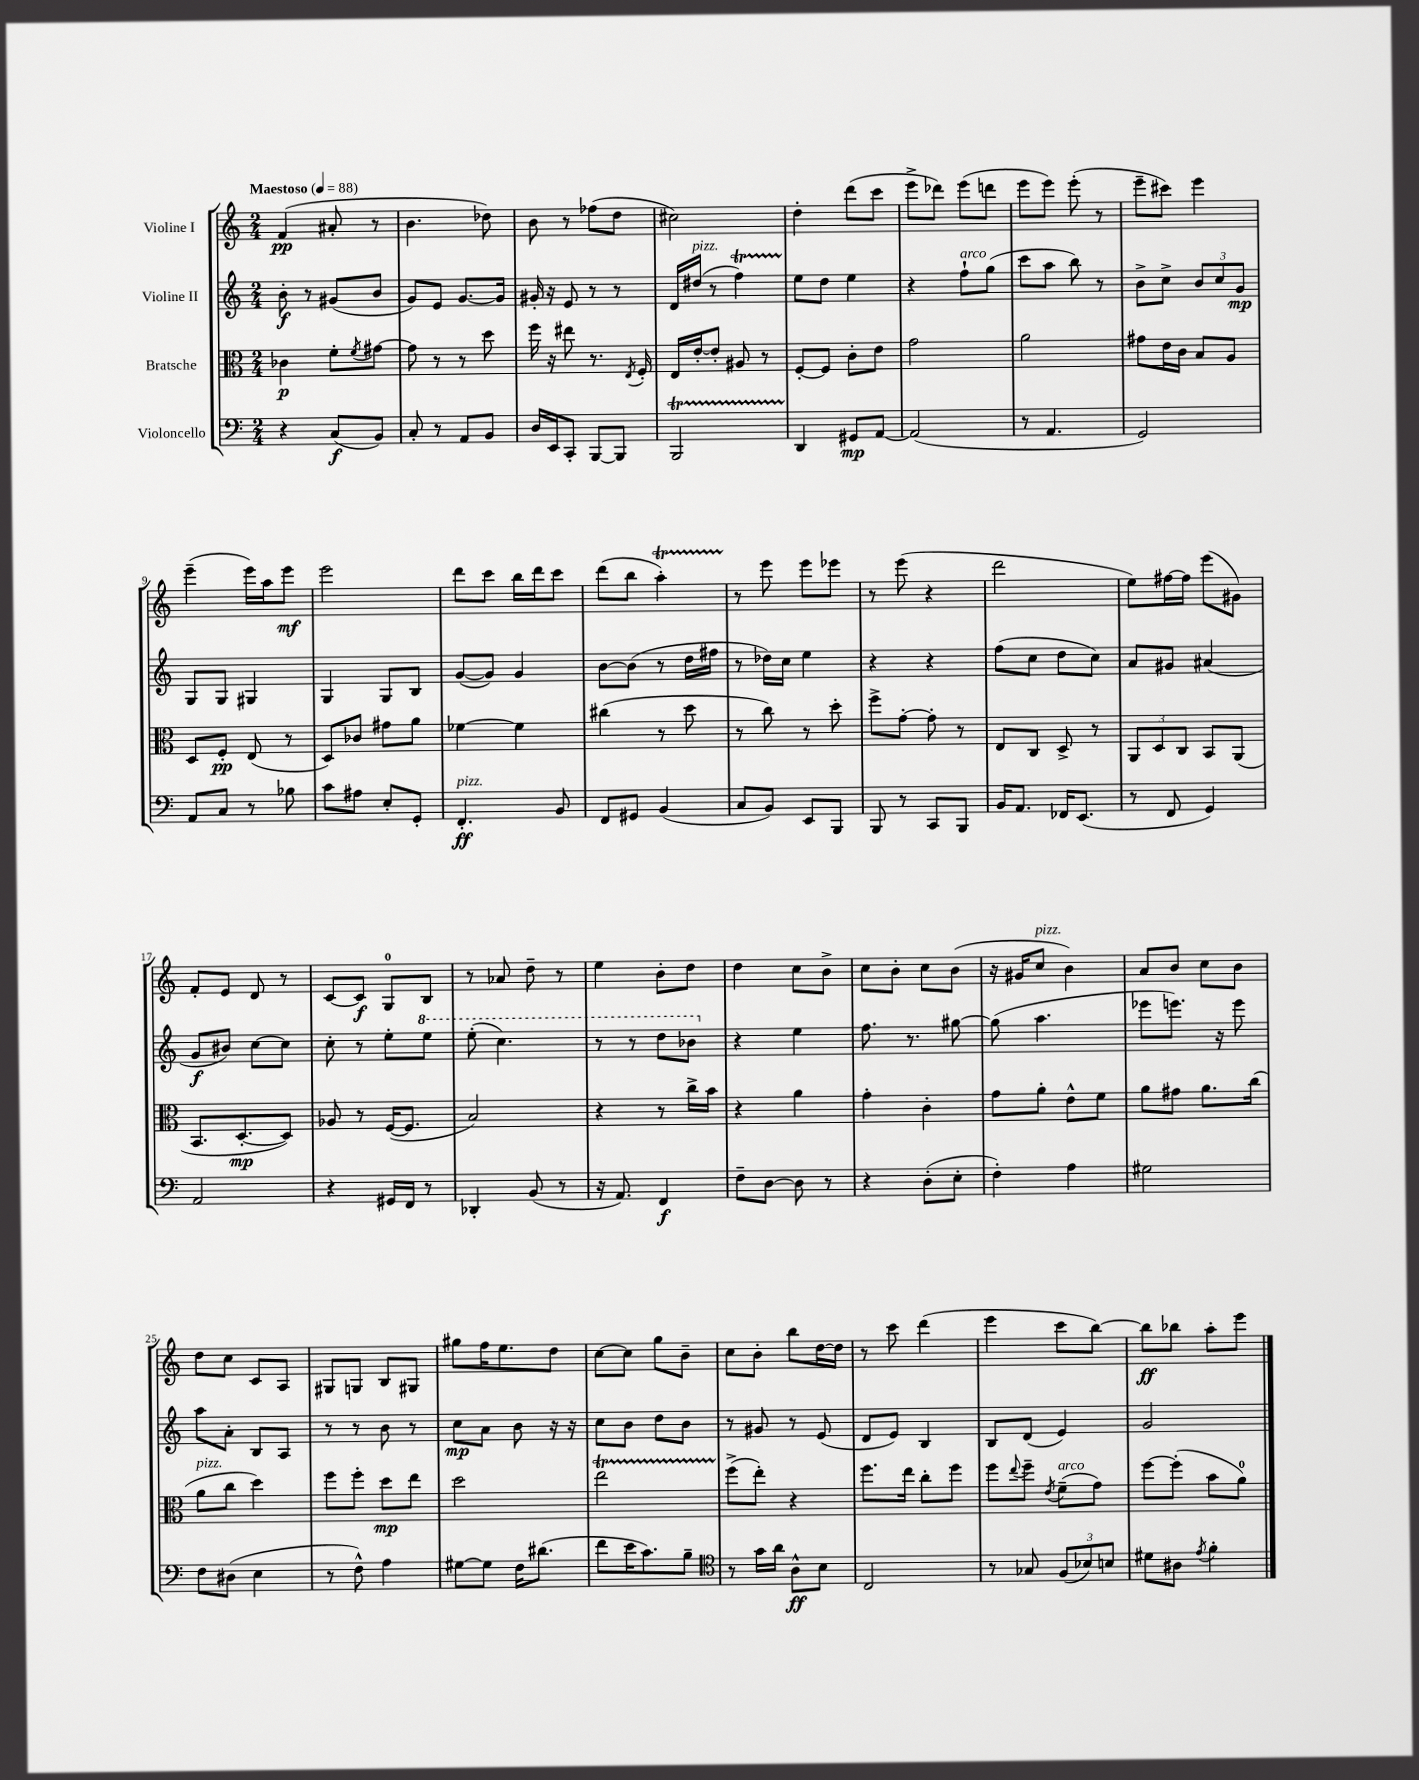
<<
\new StaffGroup <<
\new Staff = "s0" \with { instrumentName = "Violine I" } {
    \clef treble \key c \major \numericTimeSignature \time 2/4 \tempo "Maestoso" 4 = 88
    f'4\pp( ais'8-. r8 |
    b'4. des''8) |
    b'8 r8 fes''8( d''8 |
    cis''2) |
    d''4-. d'''8( c'''8 |
    e'''8-> des'''8) e'''8( d'''8 |
    e'''8 e'''8) e'''8-.( r8 |
    e'''8-- cis'''8) e'''4 |
    e'''4--( e'''16) a''16 e'''8\mf |
    e'''2 |
    d'''8 c'''8 b''16 d'''16 c'''8 |
    d'''8( b''8 a''4-.\startTrillSpan) |
    r8\stopTrillSpan e'''8 e'''8 ees'''8 |
    r8 e'''8( r4 |
    d'''2 |
    e''8) fis''16~ fis''16 e'''8( gis'8) |
    f'8-. e'8 d'8 r8 |
    c'8~ c'8\f g8-0 b8 |
    r8 aes'8 d''8-- r8 |
    e''4 b'8-. d''8 |
    d''4 c''8 b'8-> |
    c''8 b'8-. c''8 b'8( |
    r16 gis'16 c''8^\markup { \italic "pizz." } b'4) |
    a'8 b'8 c''8 b'8 |
    d''8 c''8 c'8 a8 |
    gis8 g8 b8 gis8 |
    gis''8 f''16 e''8. d''8 |
    c''8~ c''8 g''8 b'8-- |
    c''8 b'8-. b''8 d''16~ d''16 |
    r8 c'''8 d'''4( |
    e'''4 c'''8 b''8~) |
    b''8\ff bes''8 a''8-. e'''8 \bar "|." |
}
\new Staff = "s1" \with { instrumentName = "Violine II" } {
    \clef treble \key c \major \numericTimeSignature \time 2/4
    b'8-.\f r8 gis'8( b'8 |
    g'8) e'8 g'8.~ g'16 |
    gis'16-. r16 e'8 r8 r8 |
    d'16 dis''16^\markup { \italic "pizz." }( r8 f''4\startTrillSpan) |
    e''8\stopTrillSpan d''8 e''4 |
    r4 f''8-!^\markup { \italic "arco" } g''8( |
    c'''8 a''8 b''8) r8 |
    b'8-> c''8-> \tuplet 3/2 { b'8 c''8 g'8\mp } |
    g8 g8 gis4 |
    g4 g8 b8 |
    g'8~( g'8) g'4 |
    b'8~ b'8( r8 d''16 fis''16 |
    r8 des''16) c''16 e''4 |
    r4 r4 |
    f''8( c''8 d''8 c''8) |
    a'8 gis'8 ais'4( |
    g'8\f bis'8) c''8~ c''8 |
    c''8-. r8 e''8-. \ottava #1 e'''8 |
    e'''8-.( c'''4.) |
    r8 r8 d'''8 bes''8 \ottava #0 |
    r4 e''4 |
    f''8. r8. gis''8~ |
    gis''8( a''4. |
    ees'''8 e'''8.) r16 e'''8 |
    a''8 a'8-. b8 a8 |
    r8 r8 b'8 r8 |
    c''8\mp a'8 b'8 r16 r16 |
    c''8 b'8 d''8 b'8 |
    r8 gis'8 r8 e'8( |
    d'8 e'8) b4 |
    b8 d'8( e'4) |
    g'2 \bar "|." |
}
\new Staff = "s2" \with { instrumentName = "Bratsche" } {
    \clef alto \key c \major \numericTimeSignature \time 2/4
    ces'4\p f'8-. \acciaccatura { f'8 } gis'8~ |
    gis'8 r8 r8 d''8 |
    f''16 r16 eis''8 r8. \acciaccatura { e8 } f16-. |
    e16 e'16~-. e'8-. ais8 r8 |
    f8~-. f8 c'8-. e'8 |
    g'2 |
    a'2 |
    gis'8 e'16 c'16 b8 a8 |
    d8 f8-.\pp e8( r8 |
    d8) ces'8 gis'8 a'8 |
    fes'4~ fes'4 |
    cis''4( r8 d''8 |
    r8 c''8) r8 d''8-. |
    f''8-> g'8~-. g'8-. r8 |
    e8 c8 d8-> r8 |
    \tuplet 3/2 { a,8 d8 c8 } b,8 a,8( |
    b,8. d8.~-.\mp d8) |
    aes8 r8 f16~( f8. |
    b2) |
    r4 r8 c''16-> b'16 |
    r4 a'4 |
    g'4-. c'4-. |
    g'8 a'8-. e'8-^ f'8 |
    a'8 gis'8 a'8. c''16( |
    a'8^\markup { \italic "pizz." } c''8 d''4) |
    f''8 f''8-. d''8\mp e''8 |
    d''2 |
    e''2\startTrillSpan |
    f''8->\stopTrillSpan( e''8-.) r4 |
    f''8. e''16 c''8-. f''8 |
    f''8 \appoggiatura { e''8 } f''8-- \acciaccatura { e'8 } f'8--^\markup { \italic "arco" }( g'8) |
    f''8~ f''8-.( b'8 a'8-0) \bar "|." |
}
\new Staff = "s3" \with { instrumentName = "Violoncello" } {
    \clef bass \key c \major \numericTimeSignature \time 2/4
    r4 c8\f( b,8) |
    c8-. r8 a,8 b,8 |
    d16 e,16 c,8-. b,,8~ b,,8 |
    b,,2\startTrillSpan |
    d,4\stopTrillSpan gis,8\mp a,8~ |
    a,2( |
    r8 a,4. |
    g,2) |
    a,8 c8 r8 bes8 |
    c'8 ais8 e8-. g,8-. |
    f,4.-.\ff^\markup { \italic "pizz." } b,8 |
    f,8 gis,8 b,4( |
    c8 b,8) e,8 b,,8 |
    b,,8 r8 c,8 b,,8 |
    b,16 a,8. fes,16 e,8.( |
    r8 f,8 g,4) |
    a,2 |
    r4 gis,16 f,16 r8 |
    des,4-. b,8( r8 |
    r16 a,8.) f,4\f |
    f8-- d8~ d8 r8 |
    r4 d8-.( e8-. |
    f4-.) a4 |
    gis2 |
    f8 dis8( e4 |
    r8 f8-^) a4 |
    gis8~ gis8 f16 dis'8.( |
    f'8 e'16 c'8.) b8-- |
    \clef tenor r8 g'16 a'16 a8-^\ff b8 |
    c2 |
    r8 ges8 \tuplet 3/2 { f8( bes8) b8 } |
    dis'8 ais8 \acciaccatura { e'8 } f'4-. \bar "|." |
}
>>
>>
